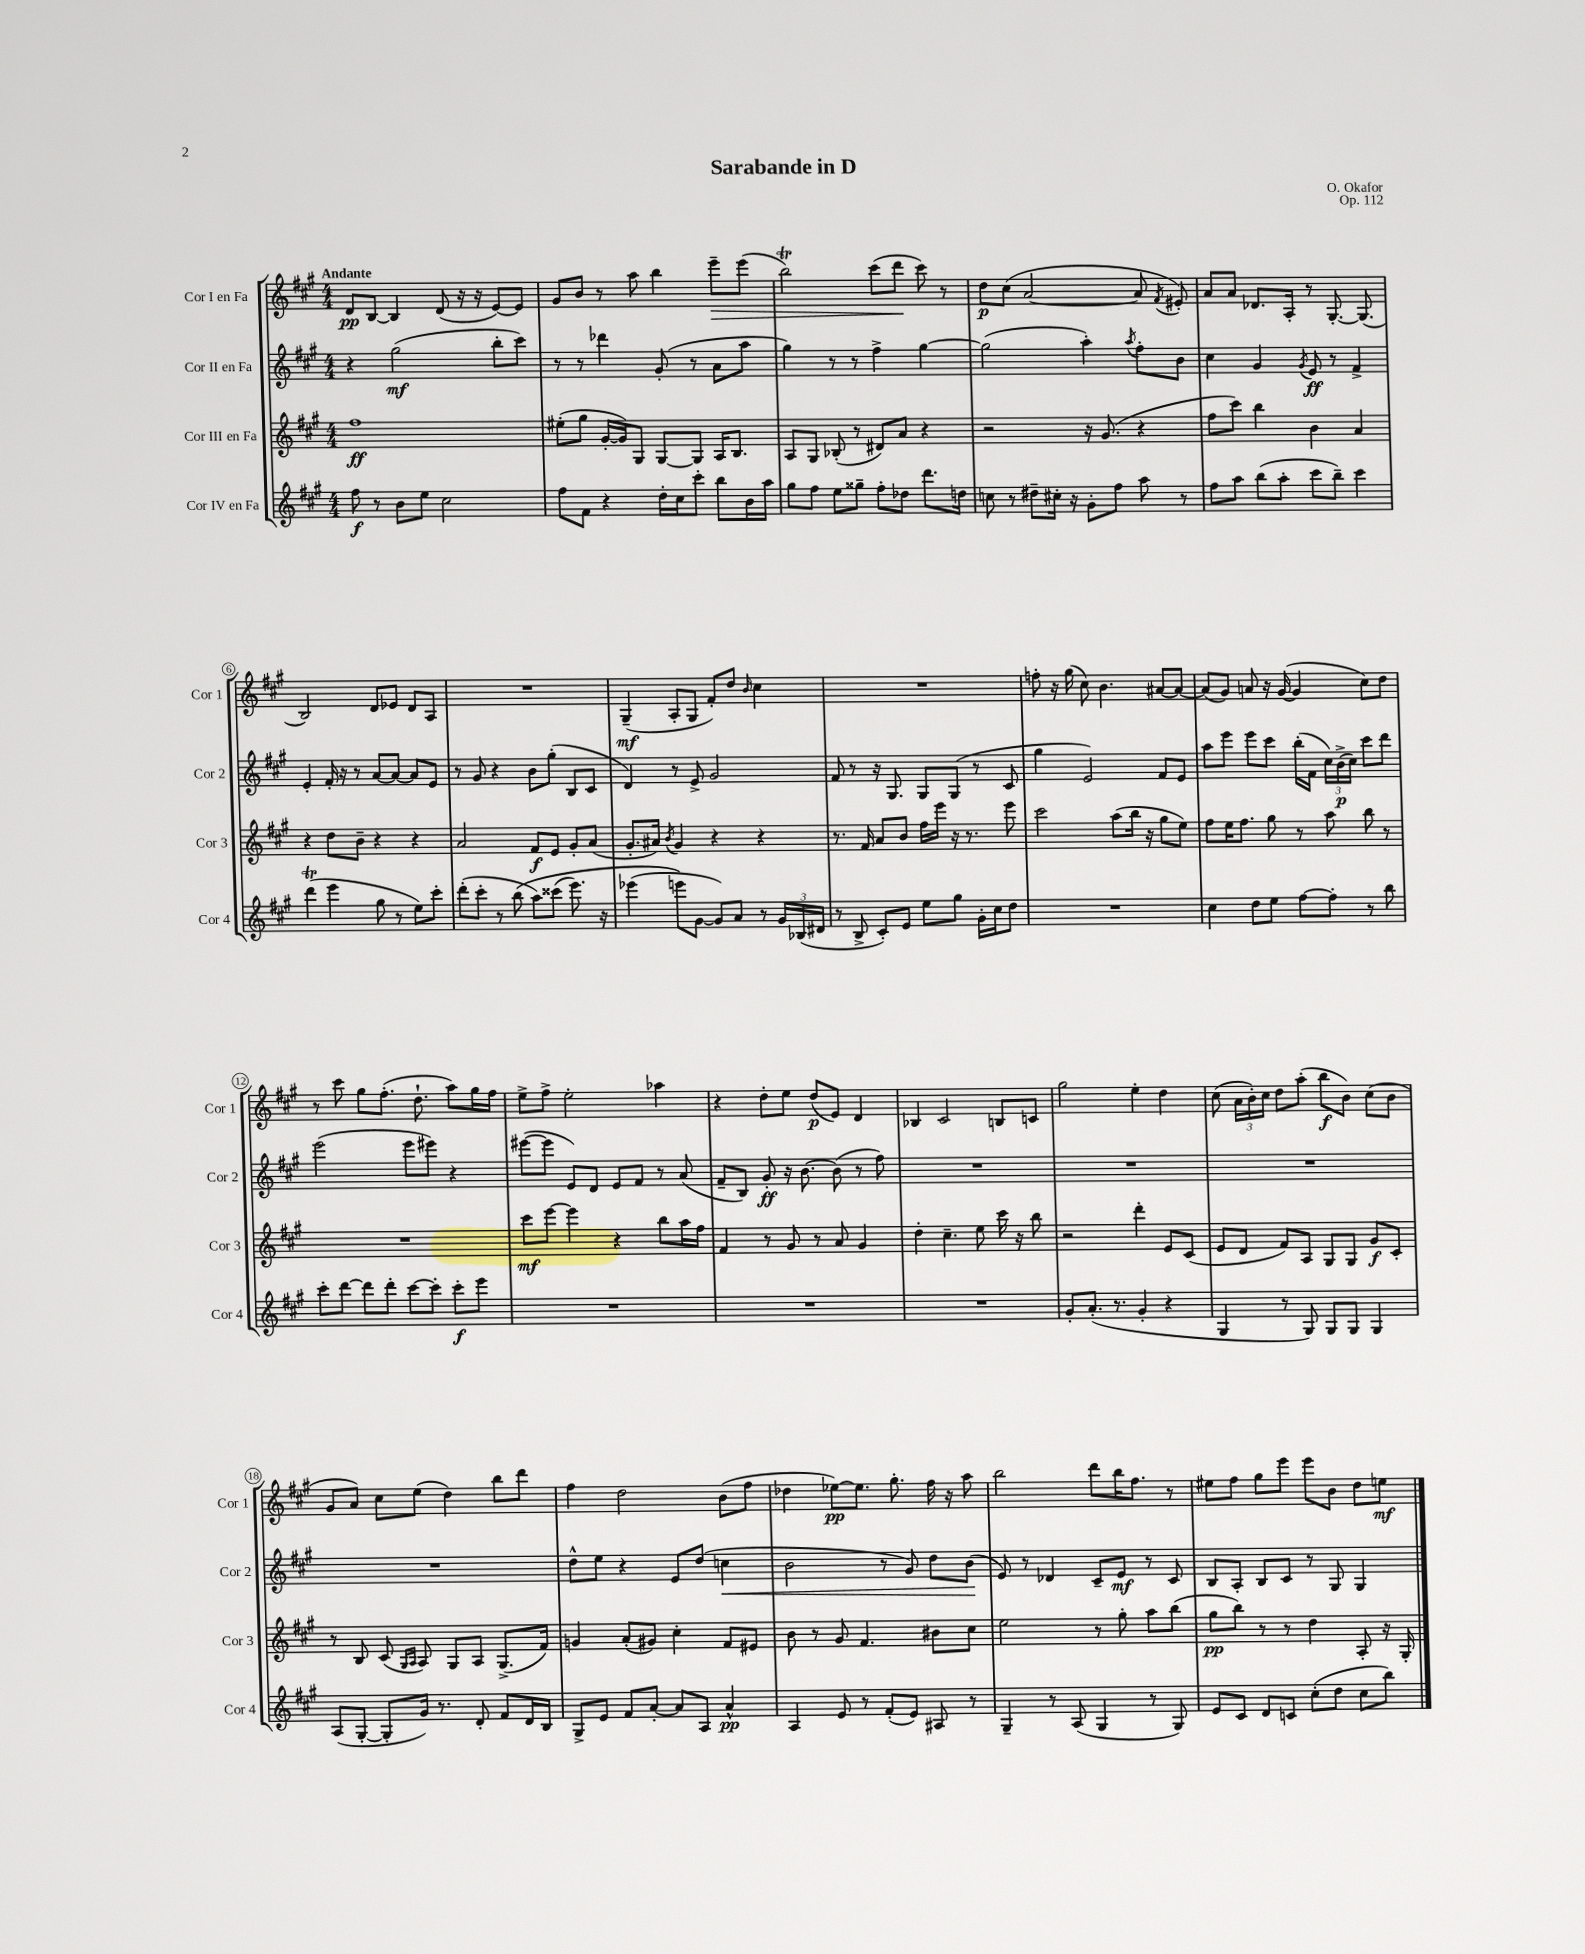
\header { title = "Sarabande in D" composer = "O. Okafor" opus = "Op. 112" }
<<
\new StaffGroup <<
\new Staff = "s0" \with { instrumentName = "Cor I en Fa" shortInstrumentName = "Cor 1" } {
    \clef treble \key a \major \numericTimeSignature \time 4/4 \tempo "Andante"
    \autoBeamOff d'8[\pp b8]~ b4 d'8( r16 r16 e'8[~) e'8] |
    gis'8[ b'8] r8 a''8 b''4 e'''8[--\> e'''8]( |
    b''2\trill) cis'''8[( d'''8]\! cis'''8) r8 |
    d''8[\p cis''8]( a'2~ a'8 \acciaccatura { fis'8 } eis'8-.) |
    a'8[ a'8] des'8.[ a16]-. r8 gis8.~-. gis8.( |
    b2) d'8[ ees'8] d'8[ a8] |
    R1 |
    gis4--\mf( a8[-. gis8] fis'8[-.) d''8] \grace { b'16 } cis''4 |
    R1 |
    f''8-. r16 gis''16( cis''8) b'4. ais'8[~ ais'8]~ |
    ais'8[( gis'8]) a'8 r16 gis'16~( gis'4 cis''8[) d''8] |
    r8 cis'''8 gis''8[ fis''8.]-.( d''8.-! a''8[) gis''16 fis''16] |
    e''8[-> fis''8]-> e''2-. aes''4 |
    r4 d''8[-. e''8] d''8[\p( e'8]) d'4 |
    bes4 cis'2 b8[ c'8] |
    gis''2 e''4-. d''4 |
    cis''8( \tuplet 3/2 { a'16[ b'16-.) cis''16] } d''8[ a''8]-.( b''8[\f b'8]) cis''8[( b'8] |
    gis'8[ a'8]) cis''8[ e''8]( d''4) b''8[ d'''8] |
    fis''4 d''2 b'8[( fis''8] |
    des''4 ees''8[~\pp) ees''8.] gis''8.-. fis''16 r16 a''8 |
    b''2 d'''8[ b''16 fis''8.] r8 |
    eis''8[ fis''8] gis''8[ e'''8] e'''8[ b'8] d''8[ e''8]\mf \bar "|." |
}
\new Staff = "s1" \with { instrumentName = "Cor II en Fa" shortInstrumentName = "Cor 2" } {
    \clef treble \key a \major \numericTimeSignature \time 4/4
    \autoBeamOff r4 gis''2\mf( b''8[-. cis'''8]) |
    r8 r8 des'''4 gis'8-.( r8 a'8[ a''8] |
    gis''4) r8 r8 fis''4-> gis''4~ |
    gis''2( a''4-.) \acciaccatura { a''8 } fis''8[-. b'8] |
    cis''4 gis'4 \acciaccatura { gis'8 } e'8\ff r8 fis'4-> |
    e'4-. fis'16-. r16 r8 a'8[~ a'8]~ a'8[ e'8] |
    r8 gis'8 r4 b'8[ gis''8]-.( b8[ cis'8] |
    d'4) r8 e'8-> gis'2 |
    fis'8 r8 r16 gis8. gis8[ gis8]( r8 cis'8 |
    gis''4 e'2) fis'8[ e'8] |
    a''8[ e'''8] e'''8[ cis'''8] b''16[-.( fis'16] \tuplet 3/2 { cis''16[) b'16->\p( cis''16]) } cis'''8[ d'''8] |
    e'''2( e'''8[ eis'''8]) r4 |
    eis'''8[~( eis'''8] e'8[) d'8] e'8[ fis'8] r8 a'8( |
    fis'8[-- b8]) gis'8-.\ff r16 b'8.~ b'8( r8 fis''8) |
    R1 |
    R1 |
    R1 |
    R1 |
    d''8[-^ e''8] r4 e'8[ d''8]( c''4\< |
    b'2 r8 gis'8) d''8[ b'8]\!( |
    e'8) r8 des'4 cis'8[-- e'8]\mf r8 cis'8 |
    b8[ a8]-. b8[ cis'8] r8 gis8 gis4 \bar "|." |
}
\new Staff = "s2" \with { instrumentName = "Cor III en Fa" shortInstrumentName = "Cor 3" } {
    \clef treble \key a \major \numericTimeSignature \time 4/4
    \autoBeamOff fis''1\ff |
    eis''8[-.( gis''8] gis'16[~-. gis'16) gis8] gis8[~ gis8] a16[ b8.] |
    a8[ gis8] bes8-.( r8 dis'8[) a'8] r4 |
    r2 r16 gis'8.( r4 |
    fis''8[ cis'''8]) b''4 b'4 a'4 |
    r4 d''8[ b'8]-- r4 r4 |
    a'2 fis'8[\f e'8] gis'8[-. a'8]( |
    gis'8.[-. ais'16]) \acciaccatura { b'8 } gis'4 r4 r4 |
    r8. fis'16 a'8[ b'8] fis''16[ e'''16] r16 r8. e'''8 |
    cis'''2 a''8[( b''16] r16 gis''8[ e''8]) |
    fis''8[ e''16 fis''8.] gis''8 r8 a''8 b''8 r8 |
    R1 |
    cis'''8[\mf e'''8]~ e'''4 r4 b''8[ a''16 fis''16] |
    fis'4 r8 gis'8 r8 a'8 gis'4 |
    d''4-. cis''4.-- e''8 cis'''16 r16 b''8 |
    r2 d'''4-. e'8[ cis'8]( |
    e'8[ d'8] fis'8[) a8] gis8[ gis8] gis'8[\f cis'8]-. |
    r8 b8 cis'8( \grace { gis16[ a16] } a8) gis8[ a8] gis8.[->( fis'16]) |
    g'4 a'8[-.( gis'8]) cis''4-. fis'8[ eis'8] |
    b'8 r8 gis'8 fis'4. bis'8[ cis''8] |
    e''2 r8 gis''8-. a''8[ b''8]( |
    gis''8[\pp b''8]) r8 r8 d''4 a8-. r16 gis16-. \bar "|." |
}
\new Staff = "s3" \with { instrumentName = "Cor IV en Fa" shortInstrumentName = "Cor 4" } {
    \clef treble \key a \major \numericTimeSignature \time 4/4
    \autoBeamOff fis''8\f r8 b'8[ e''8] cis''2 |
    fis''8[ fis'8] r4 d''16[-. cis''16 cis'''8]-. b''8[ b'16 a''16] |
    gis''8[ fis''8] e''8[ gisis''8]-- fis''8[-. des''8] d'''8.[ d''16] |
    c''8 r8 dis''8[-- cis''16]-. r16 gis'8[-. fis''8] a''8 r8 |
    fis''8[ a''8] b''8[( a''8]-. cis'''8[ b''8]--) cis'''4 |
    d'''4\trill( e'''4 gis''8 r8 e''8[) cis'''8]-. |
    d'''8[-.( cis'''8]-. r8 b''8\( a''8[) cisis'''8]( e'''8.) r16 |
    ees'''4( e'''8[\) gis'8]~ gis'8[) a'8] r8 \tuplet 3/2 { gis'16[ bes16( dis'16] } |
    r8 b8-> cis'8[-.) e'8] e''8[ gis''8] gis'16[-. cis''16 d''8] |
    R1 |
    cis''4 d''8[ e''8] fis''8[~ fis''8]-. r8 b''8 |
    cis'''8[-. d'''8]~ d'''8[ d'''8]-. cis'''8[~ cis'''8]-. cis'''8[-.\f e'''8] |
    R1 |
    R1 |
    R1 |
    gis'8[-. a'8.]-.( r8. gis'4-. r4 |
    gis4 r8 gis8) gis8[ gis8] gis4 |
    a8[( gis8]~-. gis8[-. gis'16]) r8. d'8-. fis'8[ d'16 b16] |
    gis8[-> e'8] fis'8[ a'8]~-. a'8[ a8] a'4-^\pp |
    a4 e'8 r8 fis'8[-.( e'8]) ais8 r8 |
    gis4-- r8 a8( gis4 r8 gis8) |
    e'8[ cis'8] d'8[ c'8] cis''8[-.( d''8] cis''8[ b''8]) \bar "|." |
}
>>
>>
\layout { \context { \Score \override BarNumber.stencil = #(make-stencil-circler 0.1 0.3 ly:text-interface::print) } }
